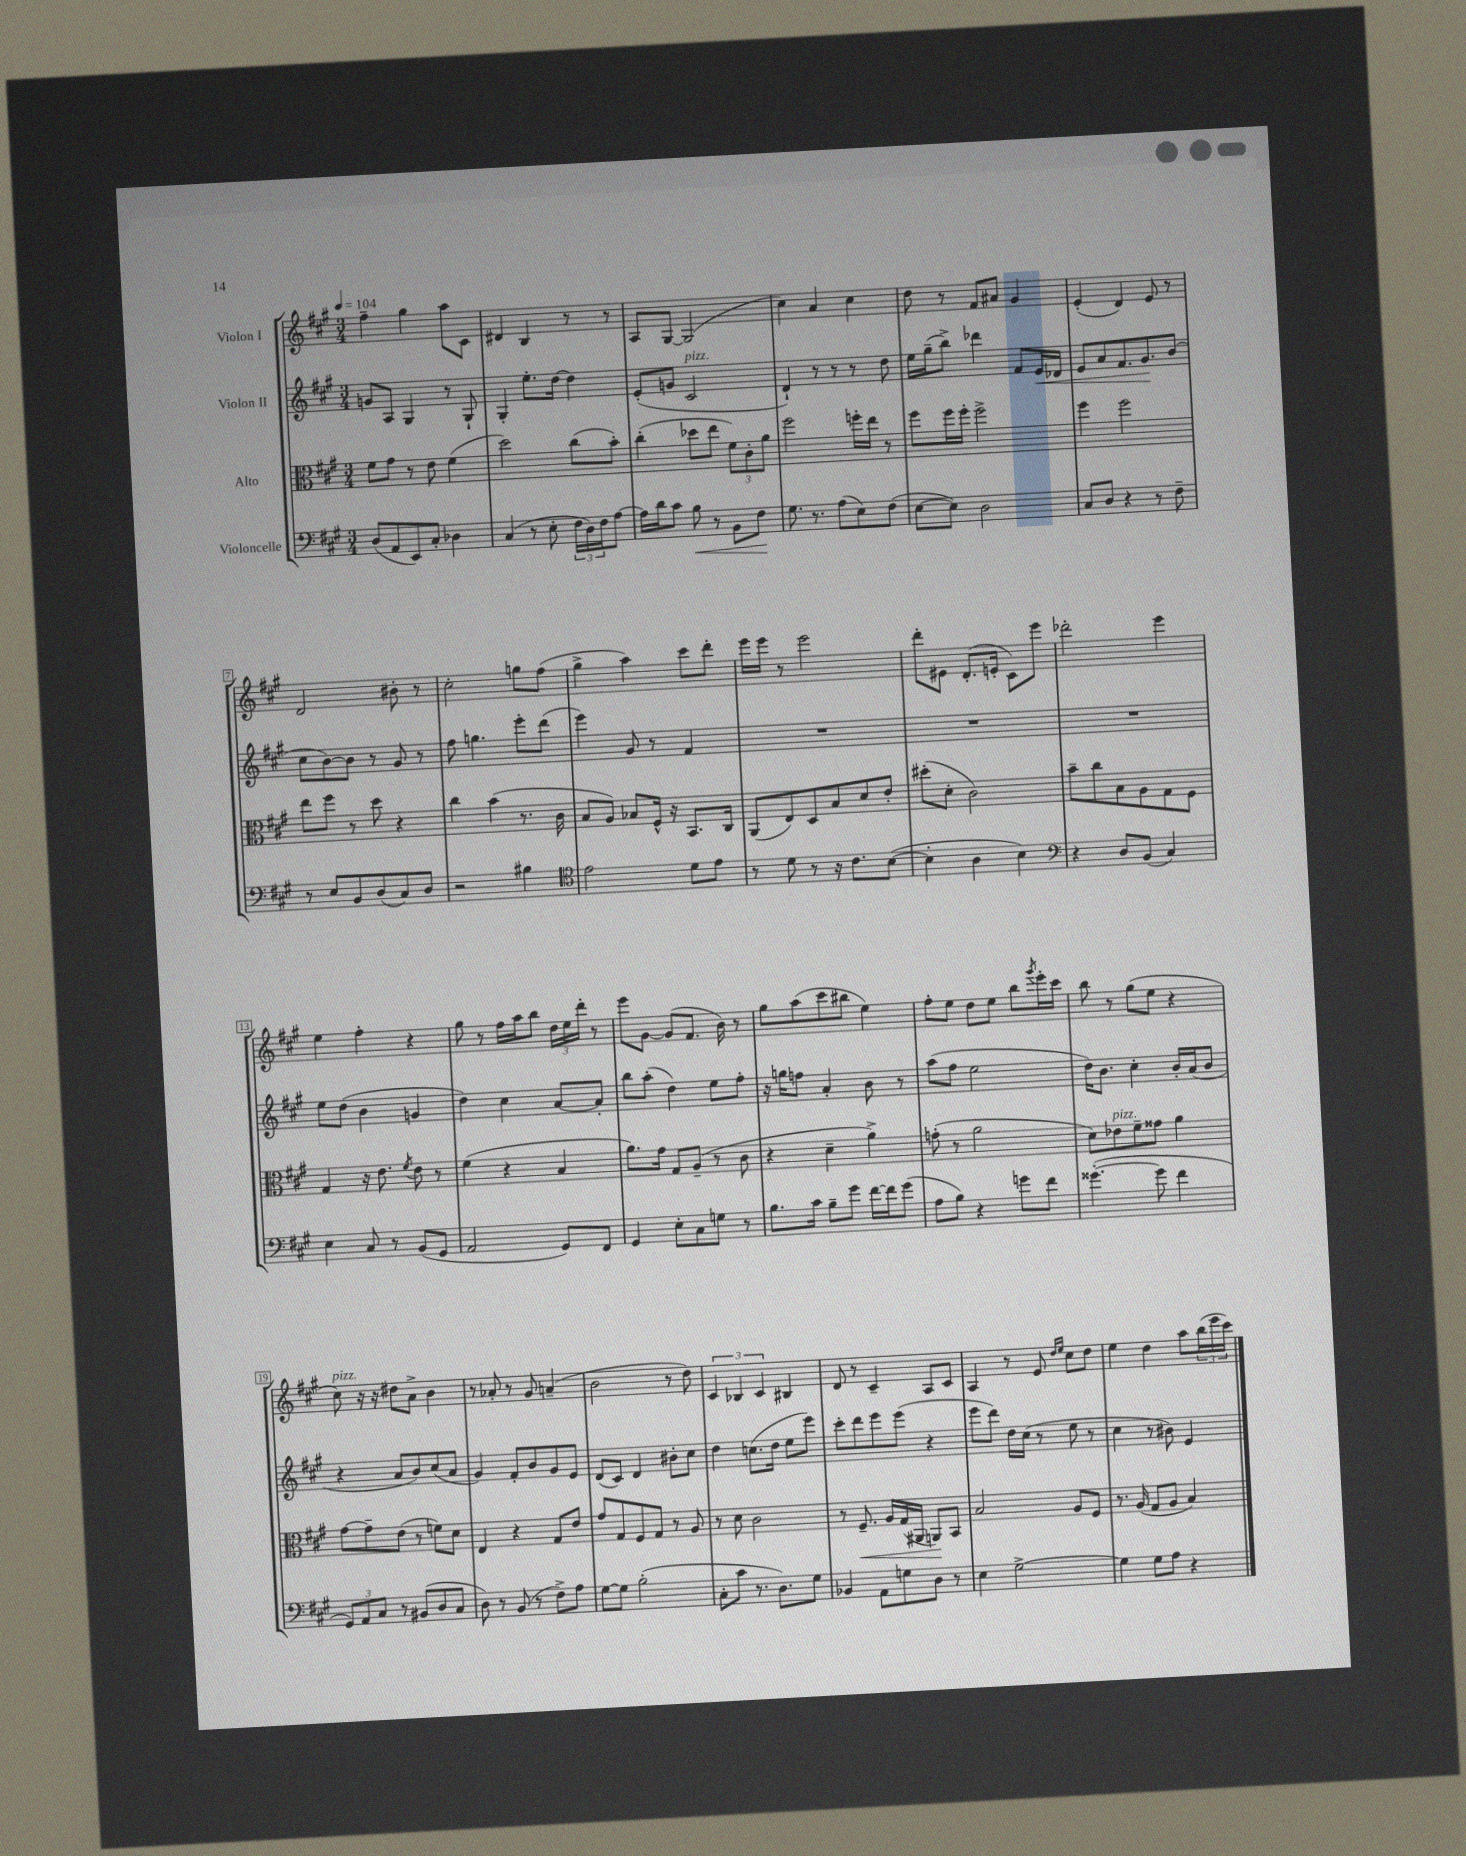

**kern	**dynam	**kern	**dynam	**kern	**dynam	**kern
*part4	*part4	*part3	*part3	*part2	*part2	*part1
*staff4	*staff4	*staff3	*staff3	*staff2	*staff2	*staff1
*I"Violoncelle	*	*I"Alto	*	*I"Violon II	*	*I"Violon I
*clefF4	*	*clefC3	*	*clefG2	*	*clefG2
*k[f#c#g#]	*	*k[f#c#g#]	*	*k[f#c#g#]	*	*k[f#c#g#]
*M3/4	*	*M3/4	*	*M3/4	*	*M3/4
*MM104	*	*MM104	*	*MM104	*	*MM104
=1	=1	=1	=1	=1	=1	=1
(8D/L	.	8f#\L	.	8gn/L	.	4ff#~\
8AA/	.	8g#\J	.	8A/J	.	.
8EE/)	.	8r	.	4G#/	.	4gg#\
8C#'/J	.	8e\	.	.	.	.
4D-X\	.	(4f#\	.	8r	.	8aa\L
.	.	.	.	8G#`/	.	8c#\J
=2	=2	=2	=2	=2	=2	=2
(4C#/	.	2dd\)	.	4G#'/	.	4d#X/
8r	.	.	.	8.ee'\L	.	4B/
8E'\	.	.	.	.	.	.
.	.	.	.	[16dd\Jk	.	.
24F#\LL	.	(8cc#\L	.	4dd\]	.	8r
24D\)	.	.	.	.	.	.
24F#\J	.	.	.	.	.	.
[8A\J	.	8b'\J)	.	.	.	8r
=3	=3	=3	=3	=3	=3	=3
16A\LL]	.	(4cc#'\	.	(8e'/L	.	8A/L
16d\J	.	.	.	.	.	.
8c#\J	.	.	.	8gn/J	.	[8G#/J
!	!	!	!	!LO:TX:a:i:t=pizz.	!	!
!	!LO:HP:b	!	!	!	!	!
8B\	<	8dd-X\L	.	2c#/	.	(2G#/]
8r	.	8ee\J	.	.	.	.
8BB\L	.	12f#\L)	.	.	.	.
.	.	12c#'\	.	.	.	.
8F#\J	.	.	.	.	.	.
.	.	12a\J	.	.	.	.
.	[	.	.	.	.	.
=4	=4	=4	=4	=4	=4	=4
8.G#\	.	2ff#\	.	4d`/)	.	4cc#\)
8.r	.	.	.	.	.	.
.	.	.	.	8r	.	4a/
(8A\L	.	.	.	8r	.	.
8E\)	.	16ffn'\LL	.	8r	.	4cc#\
.	.	16ee\JJ	.	.	.	.
(8F#\J	.	8r	.	8dd\	.	.
=5	=5	=5	=5	=5	=5	=5
[8E\L	.	8ff#\L	.	16ee\LL	.	8dd\
.	.	.	.	(16gg#~\J	.	.
8E\J])	.	16ff#\L	.	8bb^\J)	.	8r
.	.	16ff#'\JJ	.	.	.	.
2D\	.	2ff#^\	.	4ddd-X\	.	8f#/L
.	.	.	.	.	.	8a#X/J
.	.	.	.	8f#/L	.	4g#/
!	!	!	!	!	!LO:HP:b	!
.	.	.	.	16e/L	<	.
.	.	.	.	16d-X/JJ	.	.
=6	=6	=6	=6	=6	=6	=6
8C#/L	.	4ff#\	.	8e/L	.	(4e'/
8D/J	.	.	.	8a/	.	.
4r	.	2ff#\	.	8.f#/	.	4d/)
.	.	.	.	8.g#/	.	.
8r	.	.	.	.	.	8e/
8F#~\	.	.	.	(8b/J	[	8r
!!LO:LB:g=z
=7	=7	=7	=7	=7	=7	=7
8r	.	8ee\L	.	8cc#\L	.	2d/
8E/L	.	8ff#\J	.	[8b\)	.	.
8BB/	.	8r	.	8b\J]	.	.
(8D/	.	8dd\	.	8r	.	.
8C#/)	.	4r	.	8g#/	.	8b#X'\
8D/J	.	.	.	8r	.	8r
=8	=8	=8	=8	=8	=8	=8
2r	.	4cc#\	.	8ff#\	.	2cc#'\
.	.	.	.	4.ggn\	.	.
.	.	(4b\	.	.	.	.
4B#X\	.	8.r	.	8eee'\L	.	8ggn\L
.	.	.	.	(8ddd\J	.	(8ff#\J
.	.	16c#\	.	.	.	.
=9	=9	=9	=9	=9	=9	=9
*clefC4	*	*	*	*	*	*
2e\	.	8B/L	.	4eee\)	.	4gg#^\
.	.	8A/J)	.	.	.	.
.	.	8B-X/L	.	8g#/	.	4aa\)
.	.	16F#^^/Jk	.	8r	.	.
.	.	16r	.	.	.	.
8d\L	.	8.BB/L	.	4f#/	.	8ccc#\L
8e\J	.	.	.	.	.	8ddd'\J
.	.	16C#/Jk	.	.	.	.
=10	=10	=10	=10	=10	=10	=10
8r	.	(8AA/L	.	2.r	.	16eee\LL
.	.	.	.	.	.	16eee\JJ
8d\	.	8E/)	.	.	.	8r
8r	.	8D/	.	.	.	2eee\
16r	.	8B/	.	.	.	.
8.c#\L	.	.	.	.	.	.
.	.	8d/	.	.	.	.
([8B\J	.	8e'/J	.	.	.	.
=11	=11	=11	=11	=11	=11	=11
4B'\]	.	(8dd#X'\L	.	2.r	.	8ddd'\L
.	.	8d'\J	.	.	.	8e#X\J
4A\	.	2c#\)	.	.	.	(8.d'/L
.	.	.	.	.	.	16en'/Jk
4B\)	.	.	.	.	.	8c#\L)
.	.	.	.	.	.	8eee\J
=12	=12	=12	=12	=12	=12	=12
*clefF4	*	*	*	*	*	*
4r	.	8b~\L	.	2.r	.	2ddd-X'\
.	.	8cc#\	.	.	.	.
8D/L	.	8B\	.	.	.	.
(8BB/J	.	8A\	.	.	.	.
4C#/)	.	8G#\	.	.	.	4eee\
.	.	8F#\J	.	.	.	.
!!LO:LB:g=z
=13	=13	=13	=13	=13	=13	=13
4E\	.	4G#/	.	8ee\L	.	4ee\
.	.	.	.	(8dd\J	.	.
8C#/	.	16r	.	4b\	.	4ff#'\
.	.	8.e\	.	.	.	.
8r	.	.	.	.	.	.
.	.	8qf#/	.	.	.	.
(8BB/L	.	8e\	.	4gn/	.	4r
8GG#/J	.	8r	.	.	.	.
=14	=14	=14	=14	=14	=14	=14
2AA/	.	(4f#\	.	4dd\)	.	8gg#\
.	.	.	.	.	.	8r
.	.	4r	.	4cc#\	.	16ff#\LL
.	.	.	.	.	.	16aa\J
.	.	.	.	.	.	8bb\J
8GG#/L)	.	4B/	.	[8a/L	.	24dd\LL
.	.	.	.	.	.	24ee\
.	.	.	.	.	.	24ddd'\JJ
8FF#/J	.	.	.	8a'/J]	.	8r
=15	=15	=15	=15	=15	=15	=15
4GG#/	.	8.a\L)	.	8bb\L	.	8eee\L
.	.	.	.	(8aa'\J	.	[8g#\J
.	.	16g#\Jk	.	.	.	.
8E'\L	.	8G#/L	.	4dd\)	.	(8g#/L]
8C#\	.	(8A~/J	.	.	.	8.f#/J
8Gn\J	.	8r	.	8ee\L	.	.
.	.	.	.	.	.	16b\)
8r	.	8c#\	.	8ff#'\J	.	8r
=16	=16	=16	=16	=16	=16	=16
8.B\L	.	4r	.	16r	.	8gg#\L
.	.	.	.	16ggn\KL	.	.
.	.	.	.	8ffn\J	.	(8aa\
16c#\Jk	.	.	.	.	.	.
8B~\L	.	4d~\	.	4a'/	.	8ccc#\
8g#\J	.	.	.	.	.	8bb#X\J
[16f#\LL	.	4a^\)	.	8b\	.	4ee\)
16f#\J]	.	.	.	.	.	.
(8g#\J	.	.	.	8r	.	.
=17	=17	=17	=17	=17	=17	=17
8A\L	.	(8gn'\	.	(8aa\L	.	8ff#'\L
8B\J)	.	8r	.	8ff#\J	.	8ee\J
4r	.	2a\	.	2ee\	.	8dd\L
.	.	.	.	.	.	8ee\J
8gn\L	.	.	.	.	.	8bb\L
.	.	.	.	.	.	8qggg#/
8f#\J	.	.	.	.	.	16eee'\L
.	.	.	.	.	.	16ccc#\JJ
=18	=18	=18	=18	=18	=18	=18
([4.g##X'\	.	8d\L)	.	16dd\KL)	.	8bb\
.	.	.	.	8.b\J	.	.
!	!	!LO:TX:a:i:t=pizz.	!	!	!	!
.	.	8e-X\	.	.	.	8r
.	.	8f#~\	.	4cc#'\	.	(8gg#\L
8g##\]	.	8g##X\J	.	.	.	8ee\J
4f#\	.	4a\	.	16b'/LL	.	4r
.	.	.	.	(16a/J	.	.
.	.	.	.	8b/J	.	.
!!LO:LB:g=z
=19	=19	=19	=19	=19	=19	=19
!	!	!	!	!	!	!LO:TX:a:i:t=pizz.
12GG#/L)	.	[8g#\L	.	4r	.	8cc#\)
12AA/	.	.	.	.	.	.
.	.	8g#~\]	.	.	.	16r
12C#/J	.	.	.	.	.	.
.	.	.	.	.	.	16r
8r	.	(8e\J	.	8a/L	.	8dd#X\L
(8BB#X/L	.	8r	.	8b/)	.	8a^\J
8D/	.	8fn\L)	.	(8cc#/	.	4b\
8C#/J	.	8d\J	.	8a/J	.	.
=20	=20	=20	=20	=20	=20	=20
8D\)	.	4E/	.	4g#/)	.	8r
8r	.	.	.	.	.	8a-X'/
(8BB/	.	4r	.	8f#'/L	.	8r
8r	.	.	.	8b/	.	8g#/
8F#^\L)	.	8G#/L	.	8g#/	.	(4an~/
8A\J	.	8e/J	.	8e/J	.	.
=21	=21	=21	=21	=21	=21	=21
[8G#\L	.	8g#/L	.	(8d/L	.	2b\
8G#\J]	.	8G#/	.	8c#/J)	.	.
(2B'\	.	8F#/	.	4d/	.	.
.	.	8G#/J	.	.	.	.
.	.	8r	.	8b#X'\L	.	8r
.	.	8A/	.	8cc#\J	.	8dd\)
=22	=22	=22	=22	=22	=22	=22
8C#'\L	.	8r	.	4dd\	.	6c#/
8c#\J	.	8d\	.	.	.	.
.	.	.	.	.	.	6B-X/
8.r	.	2c#\	.	(8.ccn\L	.	.
.	.	.	.	.	.	6c#/
8.D\L)	.	.	.	16dd\Jk	.	.
.	.	.	.	8ee\L	.	4B#X/
8G#\J	.	.	.	8eee\J)	.	.
=23	=23	=23	=23	=23	=23	=23
4BB-X/	.	8r	.	8ccc#'\L	.	8d/
!	!	!	!LO:HP:b	!	!	!
.	.	8.F#~/	<	8ddd\	.	8r
8AA\L	.	.	.	8eee\	.	4c#~/
.	.	16A/LL	.	.	.	.
8Gn\	.	(16G#/	.	(8eee\J	.	.
.	.	16AA#X/JJ	.	.	.	.
8D\J	.	8AAn/L)	.	4r	.	8A/L
8r	.	8BB/J	[	.	.	8c#/J
=24	=24	=24	=24	=24	=24	=24
4E\	.	2B/	.	8eee\L	.	4A/
.	.	.	.	8ddd\J)	.	.
[2G#^\	.	.	.	16dd\LL	.	8r
.	.	.	.	(16cc#\JJ	.	.
.	.	.	.	8r	.	8e/
.	.	.	.	.	.	16qqdd/LL
.	.	.	.	.	.	16qqee/JJ
.	.	8A/L	.	8ee\	.	8cc#\L
.	.	8F#/J	.	8r	.	8dd\J
=25	=25	=25	=25	=25	=25	=25
4G#\]	.	8.r	.	4cc#\	.	4ee\
.	.	(16A/	.	.	.	.
8G#\L	.	8G#/L	.	8r	.	4dd\
8A\J	.	8A/J	.	8b#X\)	.	.
4r	.	4B/)	.	4e/	.	8aa\L
.	.	.	.	.	.	(24bb\L
.	.	.	.	.	.	24eee\
.	.	.	.	.	.	24ccc#\JJ)
==	==	==	==	==	==	==
*-	*-	*-	*-	*-	*-	*-
